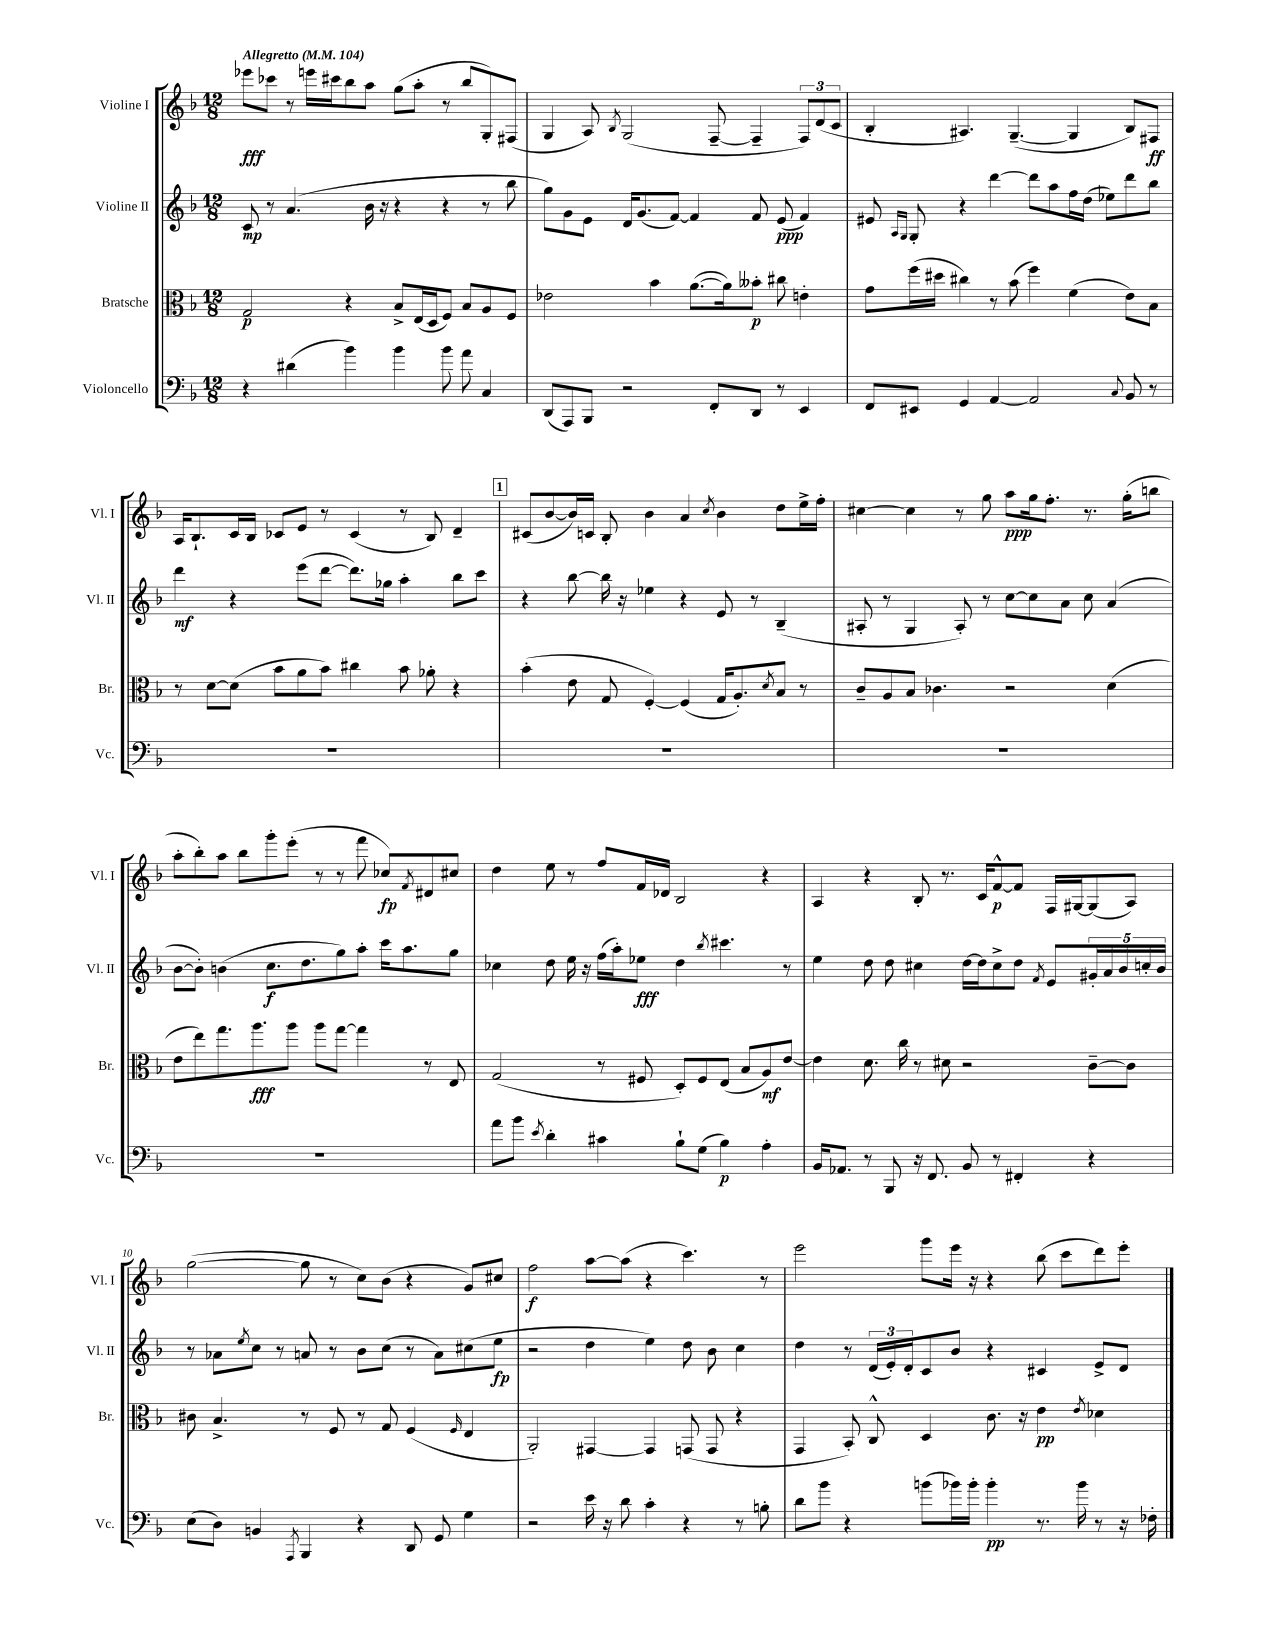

**kern	**kern	**kern	**kern
*staff4	*staff3	*staff2	*staff1
*clefF4	*clefC3	*clefG2	*clefG2
*k[b-]	*k[b-]	*k[b-]	*k[b-]
*M12/8	*M12/8	*M12/8	*M12/8
*MM104	*MM104	*MM104	*MM104
4r	2G	8c	8eee-
.	.	8r	8ccc-
(4d#	.	(4.a	8r
.	.	.	16eee
.	.	.	16ccc#
4b-)	4r	.	8bb-
.	.	16b-	8aa
.	.	16r	.
4b-	8B-^	4r	(8gg
.	(16E	.	8aa'
.	16D	.	.
8b-	8F)	4r	8r
8a	8B-	.	8bb-
4C	8A	8r	8G')
.	8F	8bb-	(8F#
=	=	=	=
(8DD	2e-	8gg)	4G
8AAA)	.	8g	.
8BBB-	.	8e	8A)
.	.	.	8qB-
2r	.	16d	(2G
.	.	(8.g	.
.	4b-	.	.
.	.	[8f)	.
.	([8.a	4f]	.
8FF'	.	.	[8F~
.	16a])	.	.
8DD	8b--'	8f	4F~]
8r	8cc#	(8e	.
4EE	4e'	4f)	12F)
.	.	.	(12d
.	.	.	12c
=	=	=	=
8FF	8g	8e#	4B-'
.	.	16qqA	.
.	.	16qqG	.
8EE#	(16ff	8G'	.
.	16dd#	.	.
4GG	4cc#)	4r	4.A#)
[4AA	8r	[4ddd	.
.	(8b-	.	([4.G~
2AA]	4ff)	8ddd]	.
.	.	8aa	.
.	(4f	16ff	4G]
.	.	(16dd	.
.	.	8ee-)	.
8qqC	.	.	.
8BB-	8e)	8ddd	8B-)
8r	8B-	8bb-	8F#
=	=	=	=
1.r	8r	4ddd	16A
.	.	.	8.B-`
.	[8d	.	.
.	(8d]	4r	16c
.	.	.	16B-
.	8b-	.	8c-
.	8a	(8eee	8e
.	8b-)	[8ddd	8r
.	4cc#	8.ddd])	(4c-
.	.	16gg-	.
.	8b-	4aa'	8r
.	8a-'	.	8B-)
.	4r	8bb-	4d~
.	.	8ccc	.
=	=	=	=
1.r	(4b-'	4r	(8c#
.	.	.	[8b-
.	8e	[8bb-	16b-])
.	.	.	16c
.	8G	16bb-]	8B-'
.	.	16r	.
.	[4F')	4ee-	4b-
.	(4F]	4r	4a
.	.	.	8qcc
.	16G	8e	4b-
.	8.A')	.	.
.	.	8r	.
.	8qd	.	.
.	8B-	(4B-~	8dd
.	8r	.	16ee^
.	.	.	16ff'
=	=	=	=
1.r	8c~	8A#'	[4cc#
.	8A	8r	.
.	8B-	4G	4cc#]
.	4.c-	.	.
.	.	8A#')	8r
.	.	8r	8gg
.	2r	[8cc	8aa
.	.	8cc]	16gg
.	.	.	8.ff'
.	.	8a	.
.	.	8cc	8.r
.	(4d	(4a	.
.	.	.	(16gg'
.	.	.	8bb
=	=	=	=
1.r	8e	[8b-	8aa'
.	8ee)	8b-'])	8bb-')
.	8.gg	(4b	8aa
.	.	.	8bb-
.	8.aa	.	.
.	.	8.cc	8ggg'
.	8aa	.	(8eee'
.	.	8.dd	.
.	8aa	.	8r
.	[8gg	8gg)	8r
.	4gg]	8aa'	8fff
.	.	16ccc	8cc-)
.	.	8.aa	.
.	.	.	8qf
.	8r	.	8d#
.	8E	8gg	8cc#
=	=	=	=
8a	(2G	4cc-	4dd
8b-	.	.	.
8qe	.	.	.
4d'	.	8dd	8ee
.	.	16ee	8r
.	.	16r	.
4c#	8r	(16ff	8ff
.	.	16aa')	.
.	8F#	8ee-	16f
.	.	.	16d-
8B-`	8D')	4dd	2B-
(8G	8F#	.	.
.	.	8qbb-	.
4B-)	(8E	4.ccc#	.
.	8B-	.	.
4A'	8A)	.	4r
.	[8e	8r	.
=	=	=	=
16BB-	4e]	4ee	4A
8.AA-	.	.	.
8r	8.d	8dd	4r
8BBB-	.	8dd	.
.	16cc	.	.
16r	8r	4cc#	8B-'
8.FF	.	.	.
.	8d#	.	8.r
8BB-	2r	[16dd	.
.	.	16dd]	16c
8r	.	8cc#^	[8f^^
4FF#'	.	8dd	8f]
.	.	8qf	.
.	.	8e	16F
.	.	.	[16G#
4r	[8c~	20g#'	(8G#]
.	.	20a	.
.	.	20b-	.
.	8c]	.	8A)
.	.	20cc'	.
.	.	20b-	.
=	=	=	=
(8E	8c#	8r	([2gg
8D)	4.B-^	8a-	.
.	.	8qee	.
4BB	.	8cc	.
.	.	8r	.
8qAAA	.	.	.
4BBB-	8r	8a	8gg]
.	8F	8r	8r
4r	8r	8b-	8cc)
.	8G	(8cc	(8b-
8DD	(4F	8r	4r
8GG	.	8a)	.
.	16qqF	.	.
4G	4E	(8cc#	8g)
.	.	8ee	8cc#
=	=	=	=
2r	2AA')	2r	2ff
16e	[4GG#	4dd	[8aa
16r	.	.	.
8d	.	.	(8aa]
4c'	4GG#]	4ee)	4r
4r	(8GG	8dd	4.ccc)
.	8GG	8b-	.
8r	4r	4cc	.
8B'	.	.	8r
=	=	=	=
8d	4GG	4dd	2eee
8b-	.	.	.
4r	8BB-')	8r	.
.	8C^^	(24d	.
.	.	24e')	.
.	.	24d'	.
(8b	4D	8c	8ggg
16b-)	.	8b-	16eee
16b-'	.	.	16r
4b-'	8.c	4r	4r
.	16r	.	.
8.r	4e	4c#	(8bb-
.	.	.	8ccc
16b-	.	.	.
.	8qe	.	.
8r	4d-	8e^	8ddd)
16r	.	8d	8eee'
16F-'	.	.	.
==	==	==	==
*-	*-	*-	*-
